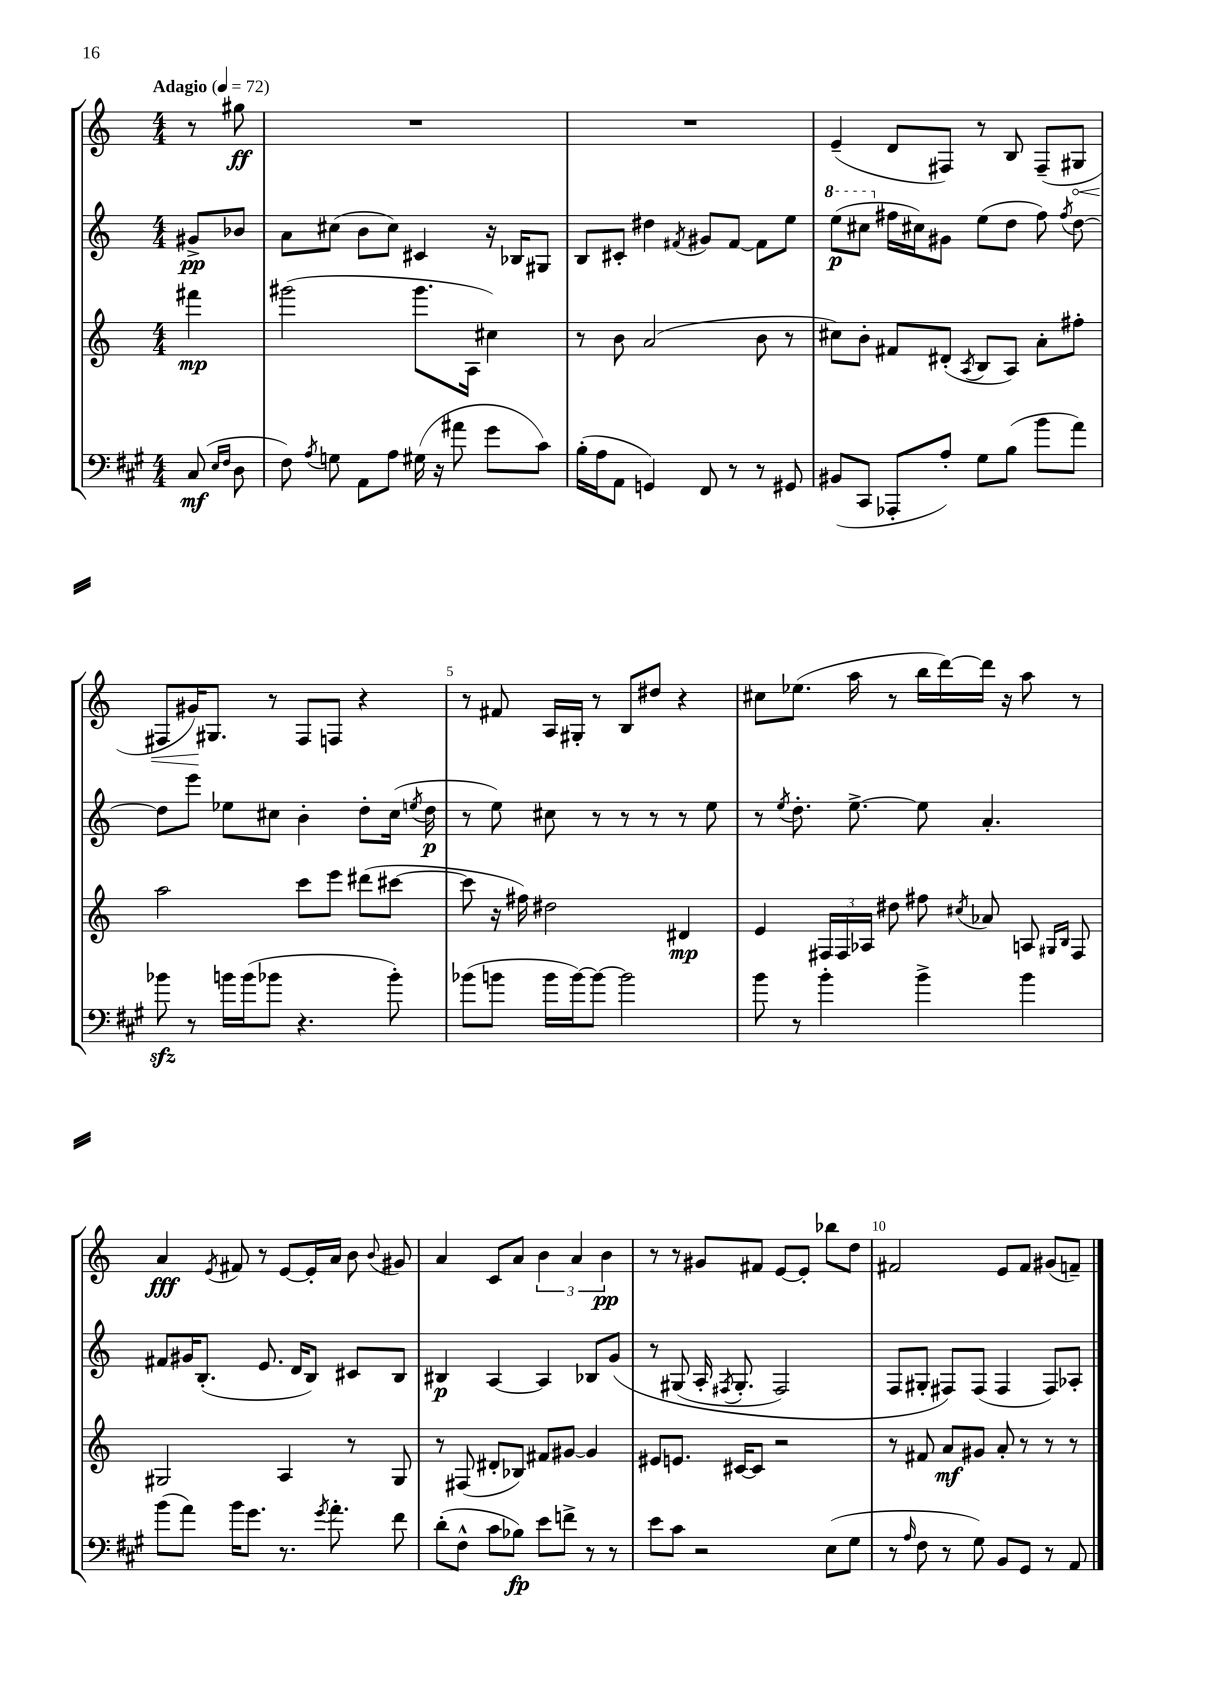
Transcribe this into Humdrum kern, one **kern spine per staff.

**kern	**kern	**kern	**kern
*staff4	*staff3	*staff2	*staff1
*clefF4	*clefG2	*clefG2	*clefG2
*k[f#c#g#]	*k[]	*k[]	*k[]
*M4/4	*M4/4	*M4/4	*M4/4
*MM72	*MM72	*MM72	*MM72
(8C#	4fff#	8g#^	8r
16qqE	.	.	.
16qqF#	.	.	.
8D	.	8b-	8gg#
=	=	=	=
8F#)	(2ggg#	8a	1r
8qA	.	.	.
8G	.	(8cc#	.
8AA	.	8b	.
8A	.	8cc#)	.
(16G#	8.ggg#	4c#	.
16r	.	.	.
8a#	.	.	.
.	16A	.	.
8g#	4cc#)	16r	.
.	.	16B-	.
8c#)	.	8G#	.
=	=	=	=
(16B'	8r	8B	1r
16A	.	.	.
8AA	8b	8c#'	.
4GG)	(2a	4dd#	.
.	.	8qf#	.
8FF#	.	8g#	.
8r	.	[8f#	.
8r	8b	8f#]	.
8GG#	8r	8ee	.
=	=	=	=
(8BB#	8cc#)	(8eee	(4e~
8CC#	8b'	8ccc#	.
8AAA-'	8f#	16ff#	8d
.	.	16cc#)	.
8A')	(8d#'	8g#	8F#)
.	8qA	.	.
8G#	8B	(8ee	8r
(8B	8A)	8dd	8B
8b	8a'	8ff#)	(8F#~
.	.	8qff#	.
8a)	8ff#'	[8dd	8G#
=	=	=	=
8b-	2aa	8dd]	8F#
8r	.	8eee	16g#)
.	.	.	8.G#
16b	.	8ee-	.
(16b	.	.	.
8b-	.	8cc#	8r
4.r	8ccc	4b'	8F#
.	8eee	.	8F
.	(8ddd#	8dd'	4r
8b-')	[8ccc#	(16cc#	.
.	.	8qee	.
.	.	16dd	.
=	=	=	=
(8b-	8ccc#]	8r	8r
8b	16r	8ee)	8f#
.	16ff#)	.	.
16b	2dd#	8cc#	16A
[16b)	.	.	16G#'
8b_	.	8r	8r
2b]	.	8r	8B
.	.	8r	8dd#
.	4d#	8r	4r
.	.	8ee	.
=	=	=	=
8b	4e	8r	8cc#
.	.	8qee	.
8r	.	8.dd'	(8.ee-
4b'	24F#	.	.
.	24F#	.	.
.	.	[8.ee^	16aa
.	24A-	.	.
.	8dd#	.	8r
4b^	8ff#	8ee]	16bb
.	.	.	[16ddd)
.	8qcc#	.	.
.	8a-	4.a'	16ddd]
.	.	.	16r
4b	8A	.	8aa
.	16qqG#	.	.
.	16qqB	.	.
.	8F#	.	8r
=	=	=	=
(8b	2G#	8f#	4a
8a)	.	16g#	.
.	.	(8.B'	.
.	.	.	8qe
16b	.	.	8f#
8.g#	.	.	.
.	.	8.e	8r
8.r	4A	.	[8e
.	.	16d	.
.	.	8B)	16e']
8qg#	.	.	.
8.a'	.	.	16a
.	8r	8c#	8b
.	.	.	8qqb
8f#	8G#	8B	8g#
=	=	=	=
(8d'	8r	4B#	4a
8F#^^	(8F#	.	.
8c#	8d#'	[4A	8c
8B-)	8B-)	.	8a
8e	8f#	4A]	6b
8f^	[8g#	.	.
.	.	.	6a
8r	4g#]	8B-	.
.	.	.	6b
8r	.	&(8g	.
=	=	=	=
8e	8e#	8r	8r
8c#	8.e	(8G#	8r
2r	.	16A'	8g#
.	.	8qF#	.
.	[16c#	8.G#'	.
.	8c#]	.	8f#
.	2r	2F#)	[8e
.	.	.	8e']
(8E	.	.	8bb-
8G#	.	.	8dd
=	=	=	=
8r	8r	8F	2f#
16qqA	.	.	.
8F#	8f#	8G#'	.
8r	8a	8F#&)	.
8G#)	8g#	(8F#	.
8BB	8a'	4F#	8e
8GG#	8r	.	8f#
8r	8r	8F#)	(8g#
8AA	8r	8A-'	8f~)
==	==	==	==
*-	*-	*-	*-
